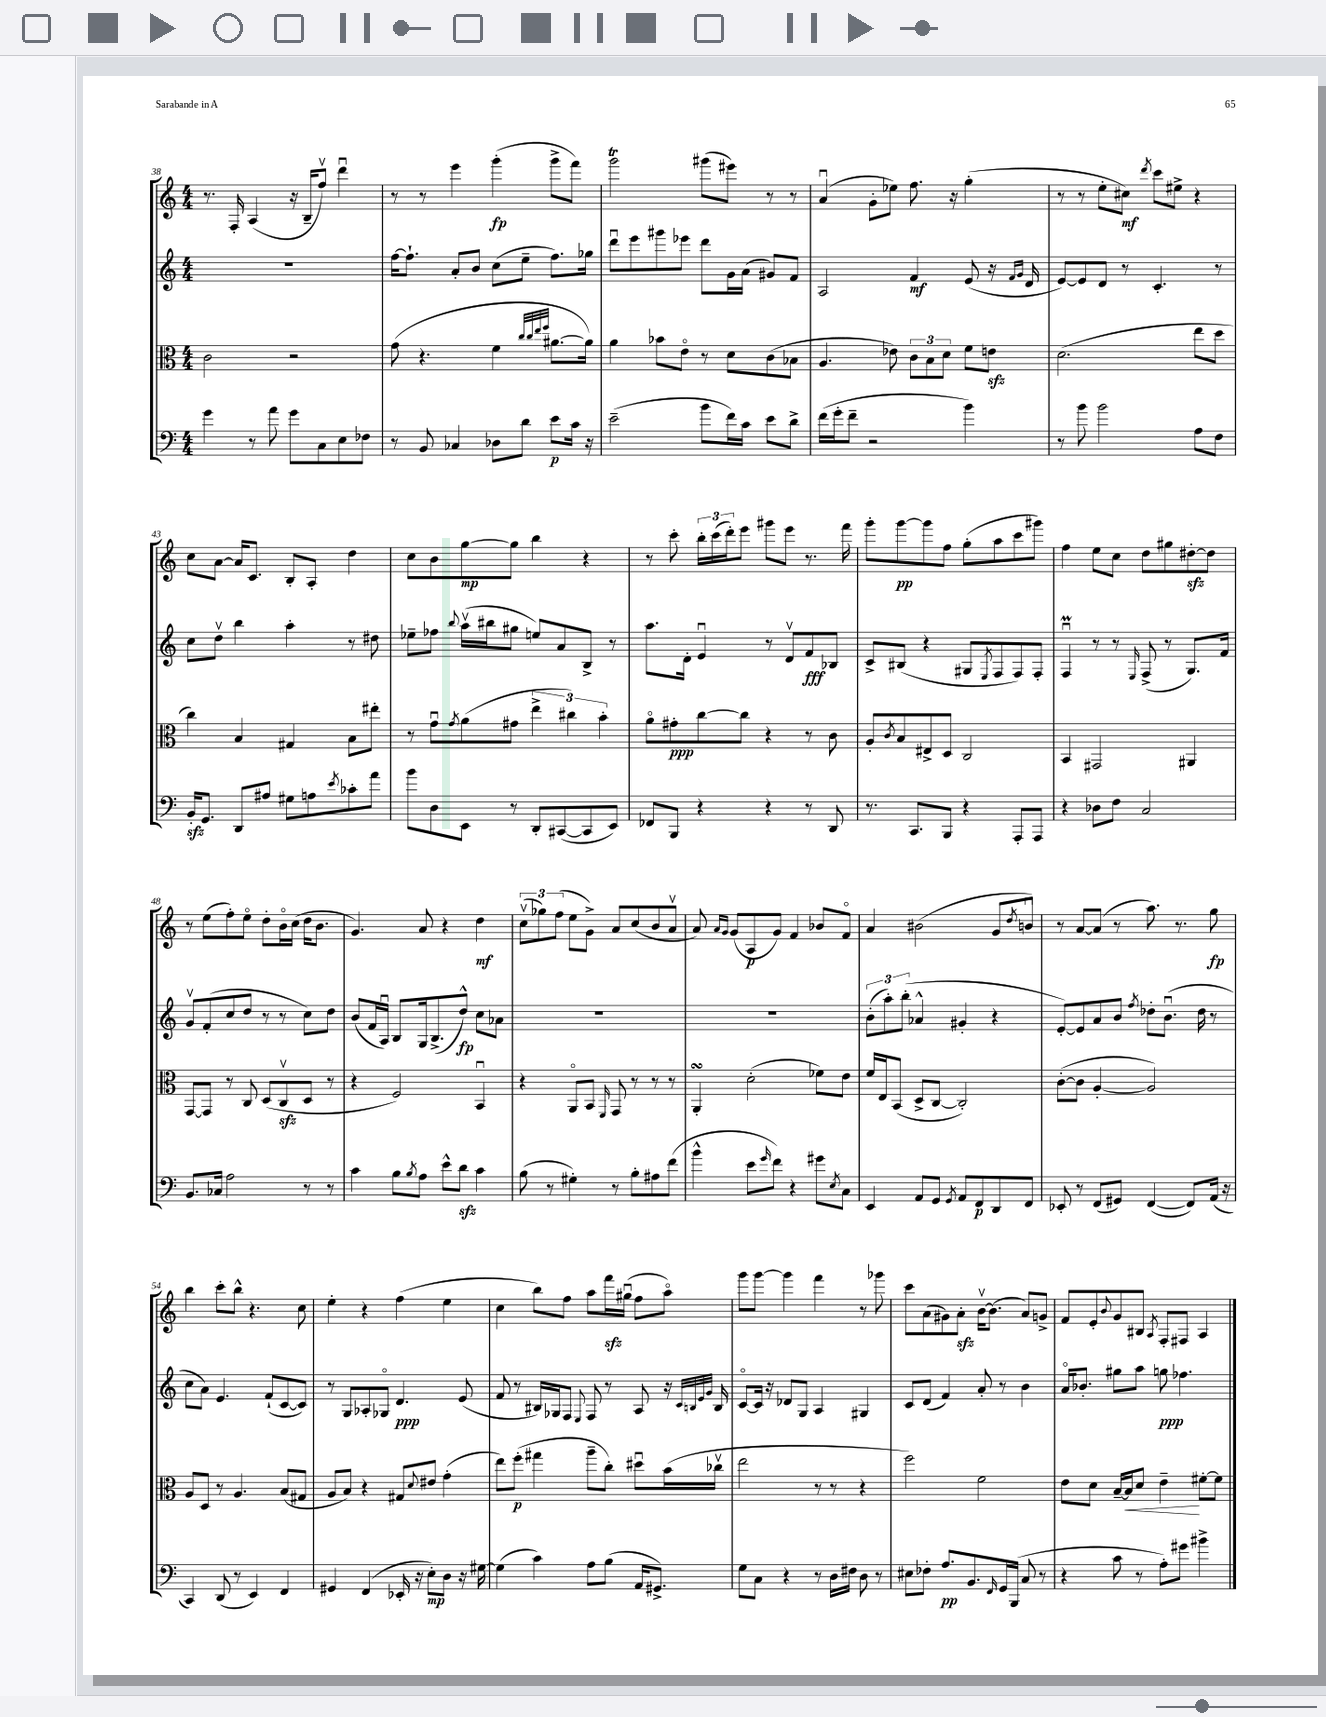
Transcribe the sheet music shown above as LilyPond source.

<<
\new StaffGroup <<
\new Staff = "s0" {
    \clef treble \key c \major \numericTimeSignature \time 4/4
    r8. f16-. a4( r16 b16-- f''8\upbow) d'''4\downbow |
    r8 r8 e'''4 g'''4-.\fp( g'''8-> f'''8) |
    g'''2\trill gis'''8( eis'''8) r8 r8 |
    a'4\downbow( g'8-. ees''8) f''8. r16 g''4-.( |
    r8 r8 e''8-. cis''8\mf) \acciaccatura { d'''8 } c'''8 eis''8-> r4 |
    c''8 a'8~ a'16 c'8. b8-. a8-. d''4 |
    c''8 b'8 g''8~\mp g''8 b''4 r4 |
    r8 c'''8-. \tuplet 3/2 { b''16-. c'''16( d'''16-.) } e'''8 gis'''8 e'''8 r8. f'''16 |
    g'''8-. g'''8~\pp g'''8 f''8 g''8-.( a''8 c'''8 gis'''8) |
    f''4 e''8 c''8 d''8 gis''8 dis''8~-.\sfz dis''8 |
    r8 e''8( f''8-.) e''8\flageolet d''8-. b'16\flageolet c''16( d''16 b'8. |
    g'4.) a'8 r4 d''4\mf |
    \tuplet 3/2 { c''8\upbow( ges''8) f''8( } e''8 g'8->) a'8 c''8( b'8 a'8\upbow |
    a'8) \grace { a'16 g'16 } g'8( a8\p g'8) f'4 bes'8 f'8\flageolet |
    a'4 bis'2( g'8 \acciaccatura { d''8 } b'8\downbow) |
    r8 a'8~ a'8( r8 a''8.) r8. g''8\fp |
    b''4 c'''8-. b''8-^ r4. c''8 |
    e''4-. r4 f''4( e''4 |
    c''4 b''8) f''8 a''8 f'''16\sfz gis''16\downbow( f''8 a''8\flageolet) |
    g'''8 g'''8~ g'''4 f'''4 r8 ges'''8 |
    c'''8 a'8( gis'8) a'8-.\sfz b'16~\upbow b'8.( a'8) g'8-> |
    f'8 e'8-. \appoggiatura { b'8 } g'8 bis8 \acciaccatura { a8 } f8-. fis8 a4 \bar "|." |
}
\new Staff = "s1" {
    \clef treble \key c \major \numericTimeSignature \time 4/4
    R1 |
    f''16~ f''8.-! a'8-. b'8 c''8( e''8-- f''8.) ges''16 |
    d'''8\downbow e'''8 gis'''8 ees'''8 d'''8 g'16 a'16( gis'8) f'8 |
    a2 f'4\mf e'8( r16 \grace { f'16 g'16 } d'16 |
    e'8~) e'8 d'8 r8 c'4.-. r8 |
    c''8 d''8\upbow b''4 a''4-. r8 dis''8 |
    ees''8-- fes''8 \appoggiatura { b''8 } a''16\upbow( bis''16 gis''8 e''8) a'8 b8-> r8 |
    a''8. d'16-. e'4\downbow r8 d'8\upbow f'8\fff bes8 |
    c'8-> bis8( r4 gis8 \acciaccatura { e8 } f8 f8) f8-. |
    f4\downbow\prall r8 r8 \grace { e16 } f8->( r8 g8.) f'16 |
    g'8\upbow f'8-.( c''8 d''8 r8 r8 c''8) d''8 |
    b'8( f'16 a16\downbow) b8 g16 b8.->( d''8-^\fp) c''8 aes'8 |
    R1 |
    R1 |
    \tuplet 3/2 { b'8-.( a''8-.) b''8-.( } aes'4-^ gis'4-. r4 |
    e'8~-.) e'8 a'8 b'8 \acciaccatura { f''8 } des''8-. b'8.\downbow( des''16 r8 |
    c''8 a'8) e'4. f'8-!( c'8~ c'8) |
    r8 g8 aes8-. ges8\flageolet d'4.\ppp e'8( |
    f'8 r8 bis16) ges16 f8 \appoggiatura { e8 } f8 r8 a8 r16 \grace { c'32 b32 e'32 g'32 } b16 |
    c'8~\flageolet c'16 r16 des'8 g8 a4 gis4 |
    c'8 d'8( f'4) a'8-. r8 b'4 |
    a'16\flageolet bes'8.-. gis''8 a''8 g''8\ppp fes''4. \bar "|." |
}
\new Staff = "s2" {
    \clef alto \key c \major \numericTimeSignature \time 4/4
    c'2 r2 |
    g'8( r4. f'4 \grace { c''32 c''32 e''32 f''32 } ais'8.~ ais'16) |
    a'4 bes'8 e'8\flageolet r8 d'8 c'8( bes8 |
    a4. ees'8) \tuplet 3/2 { c'8 b8 d'8 } f'8 e'8\sfz |
    d'2.( e''8 d''8 |
    c''4) b4 gis4 b8 eis''8-. |
    r8 g'8\downbow \acciaccatura { g'8 } a'8( gis'8 \tuplet 3/2 { e''4-> cis''4) b'4-. } |
    a'8\flageolet gis'8-.\ppp c''8~ c''8 r4 r8 c'8 |
    a8-. \acciaccatura { c'8 } b8 eis8-> d8 c2 |
    b,4 gis,2 ais,4 |
    g,8~ g,8 r8 c8 d8( c8\upbow\sfz d8 r8 |
    r4 f2) b,4\downbow |
    r4 a,8\flageolet b,8 \grace { f,16 } g,8 r8 r8 r8 |
    a,4-.\turn d'2-.( fes'8) e'8 |
    f'16 e16 b,8( d8-> c8~ c2-.) |
    c'8~-.( c'8 a4~-. a2) |
    a8 d8 r8 a4. b8( gis8 |
    a8 b8) r4 gis8 \appoggiatura { d'8 } eis'8 g'4-.( |
    e''8) f''8-.\p( gis''4 a''8-- c''8-.) dis''8\downbow b'16( ces''16\upbow |
    e''2 r8 r8 r4 |
    f''2) f'2 |
    e'8 d'8 b16~-- b16\< d'8 e'4--\! fis'8~-. fis'8 \bar "|." |
}
\new Staff = "s3" {
    \clef bass \key c \major \numericTimeSignature \time 4/4
    g'4 r8 a'8 g'8 c8 e8 fes8 |
    r8 b,8 ces4 des8 d'8 e'8\p c'16 r16 |
    e'2--( b'8 f'16) c'16 e'8 d'8-> |
    f'16( g'16-. f'8-- r2 b'4) |
    r8 b'8 b'2 a8 f8 |
    b,16-.\sfz g,8. d,8 ais8 gis8 a8 \acciaccatura { e'8 } ces'8-. a'8 |
    b'8 d8 e,8 r8 d,8-. cis,8~( cis,8 e,8) |
    fes,8 b,,8 r4 r4 r8 d,8 |
    r8. c,8. b,,8 r4 a,,8-. a,,8 |
    r4 des8 f8 c2 |
    b,8. ces16 a2 r8 r8 |
    c'4 b8 \acciaccatura { b8 } a8 e'8-^ d'8\sfz c'4 |
    b8( r8 gis4-.) r8 b8-. ais8 f'8( |
    b'4-^ e'8 \grace { g'16 } f'8) r4 gis'8 \acciaccatura { e8 } c8 |
    e,4 a,8 g,8 \acciaccatura { g,8 } a,8 f,8\p d,8 f,8 |
    ees,8-. r8 f,8( gis,8) f,4~( f,8) a,16( r16 |
    c,4) d,8( r8 e,4) f,4 |
    gis,4 f,4( ees,16-. r16 e8-.\mp) d8 r16 gis16~ |
    gis4( c'4) a8 b8( a,16 gis,8.->) |
    g8 c8 r4 r8 d16 fis16 d8 r8 |
    eis8 fes8-. a8.\pp b,8. \grace { f,16 } g,16 b,,16( c8 r8 |
    r4 c'8 r8 a8-.) gis'8 bis'4-> \bar "|." |
}
>>
>>
\layout { \context { \Score currentBarNumber = #38 } }
